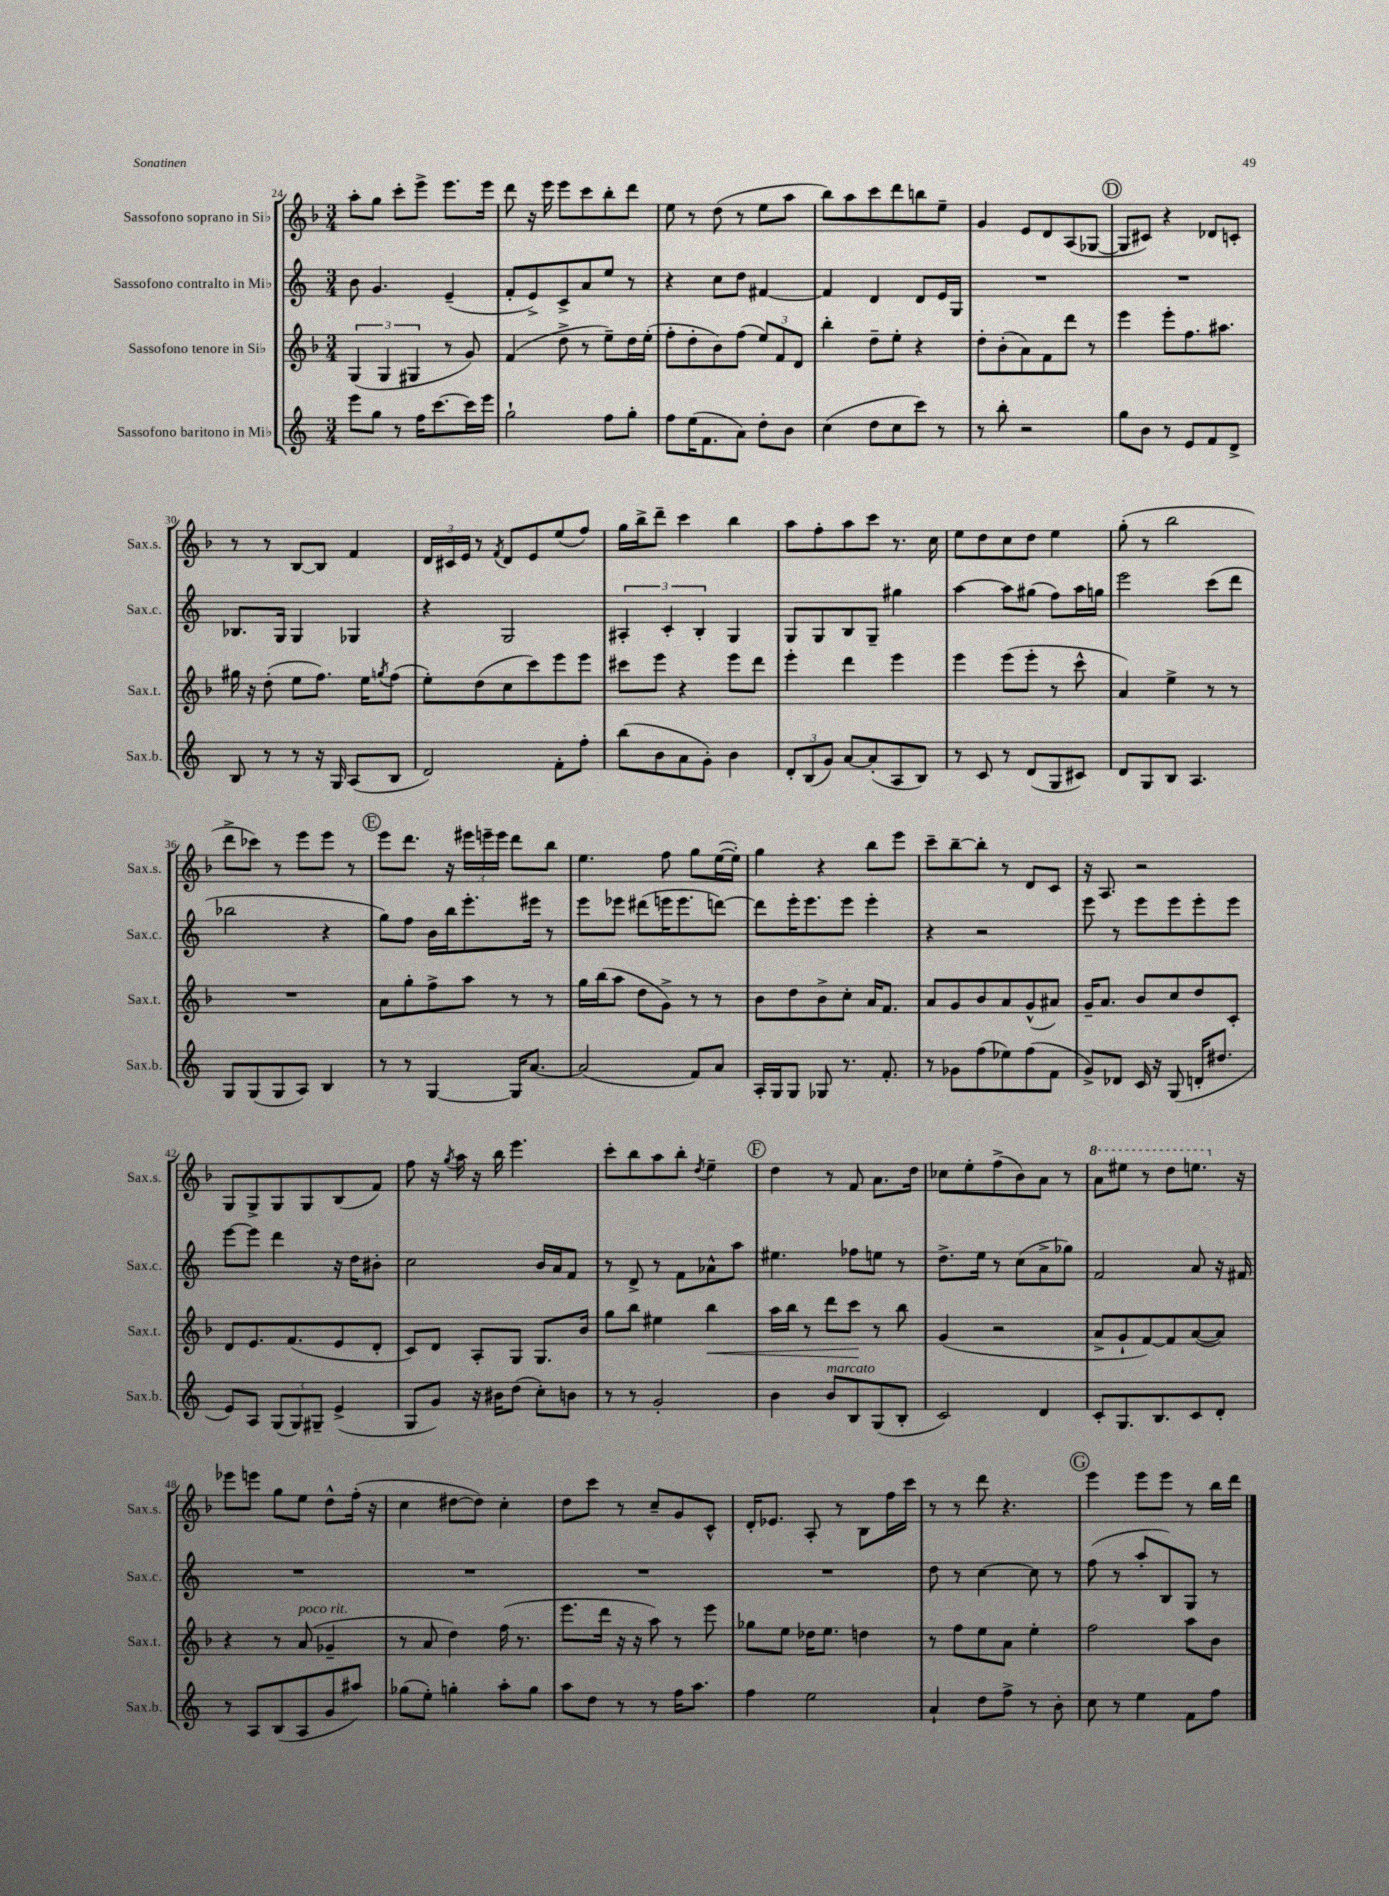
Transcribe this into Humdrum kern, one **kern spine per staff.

**kern	**kern	**dynam	**kern	**kern
*part4	*part3	*part3	*part2	*part1
*staff4	*staff3	*staff3	*staff2	*staff1
*I"Sassofono baritono in Mi♭	*I"Sassofono tenore in Si♭	*	*I"Sassofono contralto in Mi♭	*I"Sassofono soprano in Si♭
*I'Sax.b.	*I'Sax.t.	*	*I'Sax.c.	*I'Sax.s.
*clefG2	*clefG2	*	*clefG2	*clefG2
*k[]	*k[b-]	*	*k[]	*k[b-]
*M3/4	*M3/4	*	*M3/4	*M3/4
=24	=24	=24	=24	=24
8eee\L	(6G/	.	8b\	8aa'\L
8gg\J	.	.	4.g/	8gg\J
.	6G/	.	.	.
8r	.	.	.	8ccc'\L
.	6G#X/	.	.	.
16ff\KL	.	.	.	8eee^\J
[8.ccc\	.	.	.	.
.	8r	.	(4e~/	8.eee\L
16ccc\L]	8g/)	.	.	.
16eee\JJ	.	.	.	16eee\Jk
=25	=25	=25	=25	=25
2gg`\	(4f/	.	8f'/L	8ddd\
.	.	.	8e^/)	16r
.	.	.	.	16eee\
.	8dd^\	.	8c^/	8eee\L
.	8r	.	8a/	8ccc\
8ff\L	8ee~\L)	.	8ee/J	8bb-'\
8gg'\J	16dd\L	.	8r	8ddd\J
.	(16ee'\JJ	.	.	.
=26	=26	=26	=26	=26
8ff\L	8ff'\L	.	4r	8ee\
(16ee\K	8dd'\	.	.	8r
8.f\	.	.	.	.
.	8b-\)	.	8cc\L	(8dd\
8a\J)	(8ff\J	.	8dd\J	8r
8dd'\L	12ee/L)	.	[4f#X/	8ee\L
.	12f/	.	.	.
8b\J	.	.	.	8aa\J
.	12d/J	.	.	.
=27	=27	=27	=27	=27
(4cc\	4bb-'\	.	4f#/]	8bb-\L)
.	.	.	.	8aa\
8dd\L	8dd~\L	.	4d/	8ccc\
8cc\	8ee'\J	.	.	8ddd\
8ccc\J)	4r	.	8d/L	8bbn\
8r	.	.	16e/L	8ee~\J
.	.	.	16G/JJ	.
=28	=28	=28	=28	=28
8r	8dd'\L	.	2.r	4g/
8bb'\	(8b-'\	.	.	.
2r	8a\)	.	.	8e/L
.	8f\	.	.	8d/
.	8ddd\J	.	.	(8A/
.	8r	.	.	[8G-X/J
!!LO:REH:place=s1:t=D
=29	=29	=29	=29	=29
8gg\L	4eee\	.	2.r	8G-/L]
8b\J	.	.	.	8c#X/J)
8r	8eee'\L	.	.	4r
8e/L	8.ff\	.	.	.
8f/	.	.	.	8d-X/L
.	8.aa#X\J	.	.	.
8d^/J	.	.	.	8cn'/J
!!LO:LB:g=z
=30	=30	=30	=30	=30
8B/	16gg#X\	.	8.B-X/L	8r
.	16r	.	.	.
8r	(8dd'\	.	.	8r
.	.	.	16G/Jk	.
8r	8ee\L	.	4G/	[8B-/L
16r	8.ff\J)	.	.	8B-/J]
16G/	.	.	.	.
(8A/L	.	.	4G-X/	4f/
.	16ee\KL	.	.	.
.	8qggn/	.	.	.
8B/J	(8ff\J	.	.	.
=31	=31	=31	=31	=31
2d/)	8ee'\L)	.	4r	24d/LL
.	.	.	.	24c#X/
.	.	.	.	24e/JJ
.	(8dd\	.	.	8r
.	.	.	.	8qf/
.	8cc\	.	2G/	8d/L
.	8ccc\)	.	.	8e/
8f'\L	8eee\	.	.	(8ee/
8ff'\J	8eee\J	.	.	8ff/J)
=32	=32	=32	=32	=32
(8bb\L	8ccc#X\L	.	6A#X'/	16gg\LL
.	.	.	.	16bb-^\J
8b\	8eee\J	.	.	8ddd~\J
.	.	.	6c'/	.
8a\	4r	.	.	4ccc\
.	.	.	6B'/	.
8g'\J)	.	.	.	.
4b\	8eee\L	.	4G/	4bb-\
.	8ddd\J	.	.	.
=33	=33	=33	=33	=33
12d'/L	4eee'\	.	8G/L	8aa\L
(12B/	.	.	.	.
.	.	.	8G/	8ff'\
12g/J)	.	.	.	.
[8a/L	4ddd\	.	8B/	8aa\
(8a'/]	.	.	8G~/J	8ccc\J
8A/	4eee\	.	4gg#X\	8.r
8B/J)	.	.	.	.
.	.	.	.	16cc\
=34	=34	=34	=34	=34
8r	4eee\	.	[4aa\	8ee\L
8c/	.	.	.	8dd\
8r	(8eee\L	.	8aa\L]	8cc\
(8d/L	8eee'\J	.	(8gg#X\J	8dd\J
8G/	8r	.	8ff\L)	4ee\
8c#X/J)	8ccc^^\	.	16aa\L	.
.	.	.	16ggn\JJ	.
=35	=35	=35	=35	=35
8d/L	4a/)	.	2eee\	(8gg'\
8G/	.	.	.	8r
8B/J	4ee^\	.	.	2bb-\
4.A/	.	.	.	.
.	8r	.	(8ccc\L	.
.	8r	.	8ddd\J	.
!!LO:LB:g=z
=36	=36	=36	=36	=36
8G/L	2.r	.	2bb-X\	8ddd^\L
(8G/	.	.	.	8ccc-X\J)
8G/	.	.	.	8r
8A/J)	.	.	.	8eee\L
4B/	.	.	4r	8eee\J
.	.	.	.	8r
!!LO:REH:place=s1:t=E
=37	=37	=37	=37	=37
8r	8a\L	.	8gg\L)	8eee\L
8r	8gg'\	.	8ff\J	8.ddd\J
[4G/	8ff^\	.	16b\LL	.
.	.	.	16bb\J	16r
.	8aa\J	.	8.eee'\	24eee#X\LL
.	.	.	.	24eeen~\
.	.	.	.	24eee\JJ
16G/KL]	8r	.	.	8ddd\L
[8.a/J	.	.	16eee#X\Jk	.
.	8r	.	8r	8bb-\J
=38	=38	=38	=38	=38
(2a/]	16gg\LL	.	8eee\L	4.ee\
.	(16bb-\J	.	.	.
.	8aa\J	.	8eee-X\J	.
.	8dd\L	.	(8ddd#X\L	.
.	8g^\J)	.	16eeen\K	8ff\
.	.	.	8.eee\	.
8f/L)	8r	.	.	8gg\L
8a/J	8r	.	[8dddn\J)	([16ee\L
.	.	.	.	16ee'\JJ])
=39	=39	=39	=39	=39
16A'/LL	8b-\L	.	8ddd\L]	4gg\
16G/J	.	.	.	.
8G/J	8dd\	.	16eee'\K	.
.	.	.	8.eee\	.
8G-X/	8b-^\	.	.	4r
8.r	8cc'\J	.	8eee\J	.
.	16a/KL	.	4eee'\	8bb-\L
8.f'/	8.f/J	.	.	.
.	.	.	.	8eee\J
=40	=40	=40	=40	=40
8r	8a/L	.	4r	8ccc~\L
8g-X\L	8g/	.	.	[8bb-~\
(8ff\	8b-/	.	2r	8bb-'\J]
8ee-X\)	8a/	.	.	8r
(8ff\	(8g^^/	.	.	8d/L
8f\J	8a#X/J)	.	.	8c/J
=41	=41	=41	=41	=41
8g^/L)	16g~/KL	.	8eee\	16r
.	8.a/J	.	.	8.A/
8d-X/J	.	.	8r	.
16c/	8b-/L	.	8eee\L	2r
16r	.	.	.	.
(8G/	8cc/	.	8eee\	.
16dn'/KL	8dd/	.	8eee'\	.
8.dd#X/J	.	.	.	.
.	8c'/J	.	8eee\J	.
!!LO:LB:g=z
=42	=42	=42	=42	=42
8e/L)	8d/L	.	[8eee\L	8G/L
8A/J	8.e/	.	8eee\J]	8G^/
(12G/L	.	.	4ddd\	8G/
.	(8.f/	.	.	.
12G/)	.	.	.	.
.	.	.	.	8G/
12G#X~/J	.	.	.	.
(4e^/	8e/	.	16r	(8B-/
.	.	.	16dd\KL	.
.	8d'/J	.	8b#X'\J	8f/J)
=43	=43	=43	=43	=43
8G/L	8c/L)	.	2cc\	8ff\
8g/J)	8d/J	.	.	16r
.	.	.	.	8qgg/
.	.	.	.	16aa\
16r	8A'/L	.	.	16r
16b#X\KL	.	.	.	16bb-\
(8dd\J	8G/J	.	.	4.eee\
8cc'\L)	8.G/L	.	16b/LL	.
.	.	.	16a/J	.
8bn\J	.	.	8f/J	.
.	16b-/Jk	.	.	.
=44	=44	=44	=44	=44
8r	8gg\L	.	8r	8ccc'\L
8r	8bb-\J	.	8d^/	8bb-\
2g'/	4ee#X\	.	8r	8aa\
.	.	.	8f\L	8bb-'\J
.	.	.	.	8qdd/
!	!	!LO:HP:b	!	!
.	4bb-\	<	8a-X^^\	4ee~\
.	.	.	8aa\J	.
!!LO:REH:place=s1:t=F
=45	=45	=45	=45	=45
4b\	16aa\LL	.	4.ee#X\	4dd\
.	16bb-\JJ	.	.	.
.	8r	.	.	.
!LO:TX:a:i:t=marcato	!	!	!	!
8b/L	8ddd\L	.	.	8r
8B/	8ccc\J	.	8ff-X\L	8f/
(8G/	8r	[	8een\J	8.a\L
8B'/J	8bb-\	.	8r	.
.	.	.	.	16dd\Jk
=46	=46	=46	=46	=46
2c/)	(4g/	.	8.dd^\L	8cc-X\L
.	.	.	.	8ee'\
.	.	.	16ee\Jk	.
.	2r	.	8r	(8ff^\
.	.	.	(8cc\L	8b-\)
4d/	.	.	8a^\	8a\J
.	.	.	8gg-X\J)	8r
=47	=47	=47	=47	=47
*	*	*	*	*8va
8c'/L	8a^/L	.	2f/	8aa\L
8.G/	8g`/	.	.	8eee#X\J
.	[8f/)	.	.	8r
8.B/	.	.	.	.
.	8f/]	.	.	8ddd\L
8c/	([8a/	.	8a/	8.eeen\J
8d'/J	8a/J])	.	16r	.
*	*	*	*	*X8va
.	.	.	16f#X/	16r
!!LO:LB:g=z
=48	=48	=48	=48	=48
8r	4r	.	2.r	8eee-X\L
8A/L	.	.	.	8eeen\J
(8B/	8r	.	.	8gg\L
!	!LO:TX:a:i:t=poco rit.	!	!	!
8A/	(8a/	.	.	8ee\J
8g/	4g-X~/	.	.	8dd^^\L
8aa#X/J)	.	.	.	(16ff'\Jk
.	.	.	.	16r
=49	=49	=49	=49	=49
(8gg-X\L	8r	.	2.r	4cc\
8ee'\J)	8a/	.	.	.
4ggn'\	4dd\)	.	.	[8dd#X\L
.	.	.	.	8dd#\J])
8aa'\L	(16ff\	.	.	4cc'\
.	8.r	.	.	.
8gg\J	.	.	.	.
=50	=50	=50	=50	=50
8aa\L	8.eee\L	.	2.r	8dd\L
8dd\J	.	.	.	8ccc\J
.	16ddd\Jk	.	.	.
8r	16r	.	.	8r
.	16r	.	.	.
8r	8aa\)	.	.	8cc~/L
16ff\KL	8r	.	.	8g/
8.aa\J	.	.	.	.
.	8eee\	.	.	8c^^/J
=51	=51	=51	=51	=51
4ff\	8gg-X\L	.	2.r	16d'/KL
.	.	.	.	8.e-X/J
.	8ee\J	.	.	.
2ee\	16dd-X\KL	.	.	8A'/
.	8.ee\J	.	.	.
.	.	.	.	8r
.	4ddn\	.	.	8B-\L
.	.	.	.	16ff\L
.	.	.	.	16ccc\JJ
=52	=52	=52	=52	=52
4a`/	8r	.	8dd\	8r
.	8ff\L	.	8r	8r
8dd\L	8ee\	.	[4cc\	8ddd\
8ff^\J	8a\J	.	.	4.r
8r	4ee'\	.	8cc\]	.
8b'\	.	.	8r	.
!!LO:REH:place=s1:t=G
=53	=53	=53	=53	=53
8cc\	2ff\	.	(8ff\	4eee\
8r	.	.	8r	.
4ee\	.	.	8aa'/L	8eee\L
.	.	.	8B/)	8eee\J
8f\L	8aa\L	.	8G/J	8r
8ff\J	8b-\J	.	8r	16bb-\LL
.	.	.	.	16ddd\JJ
==	==	==	==	==
*-	*-	*-	*-	*-
